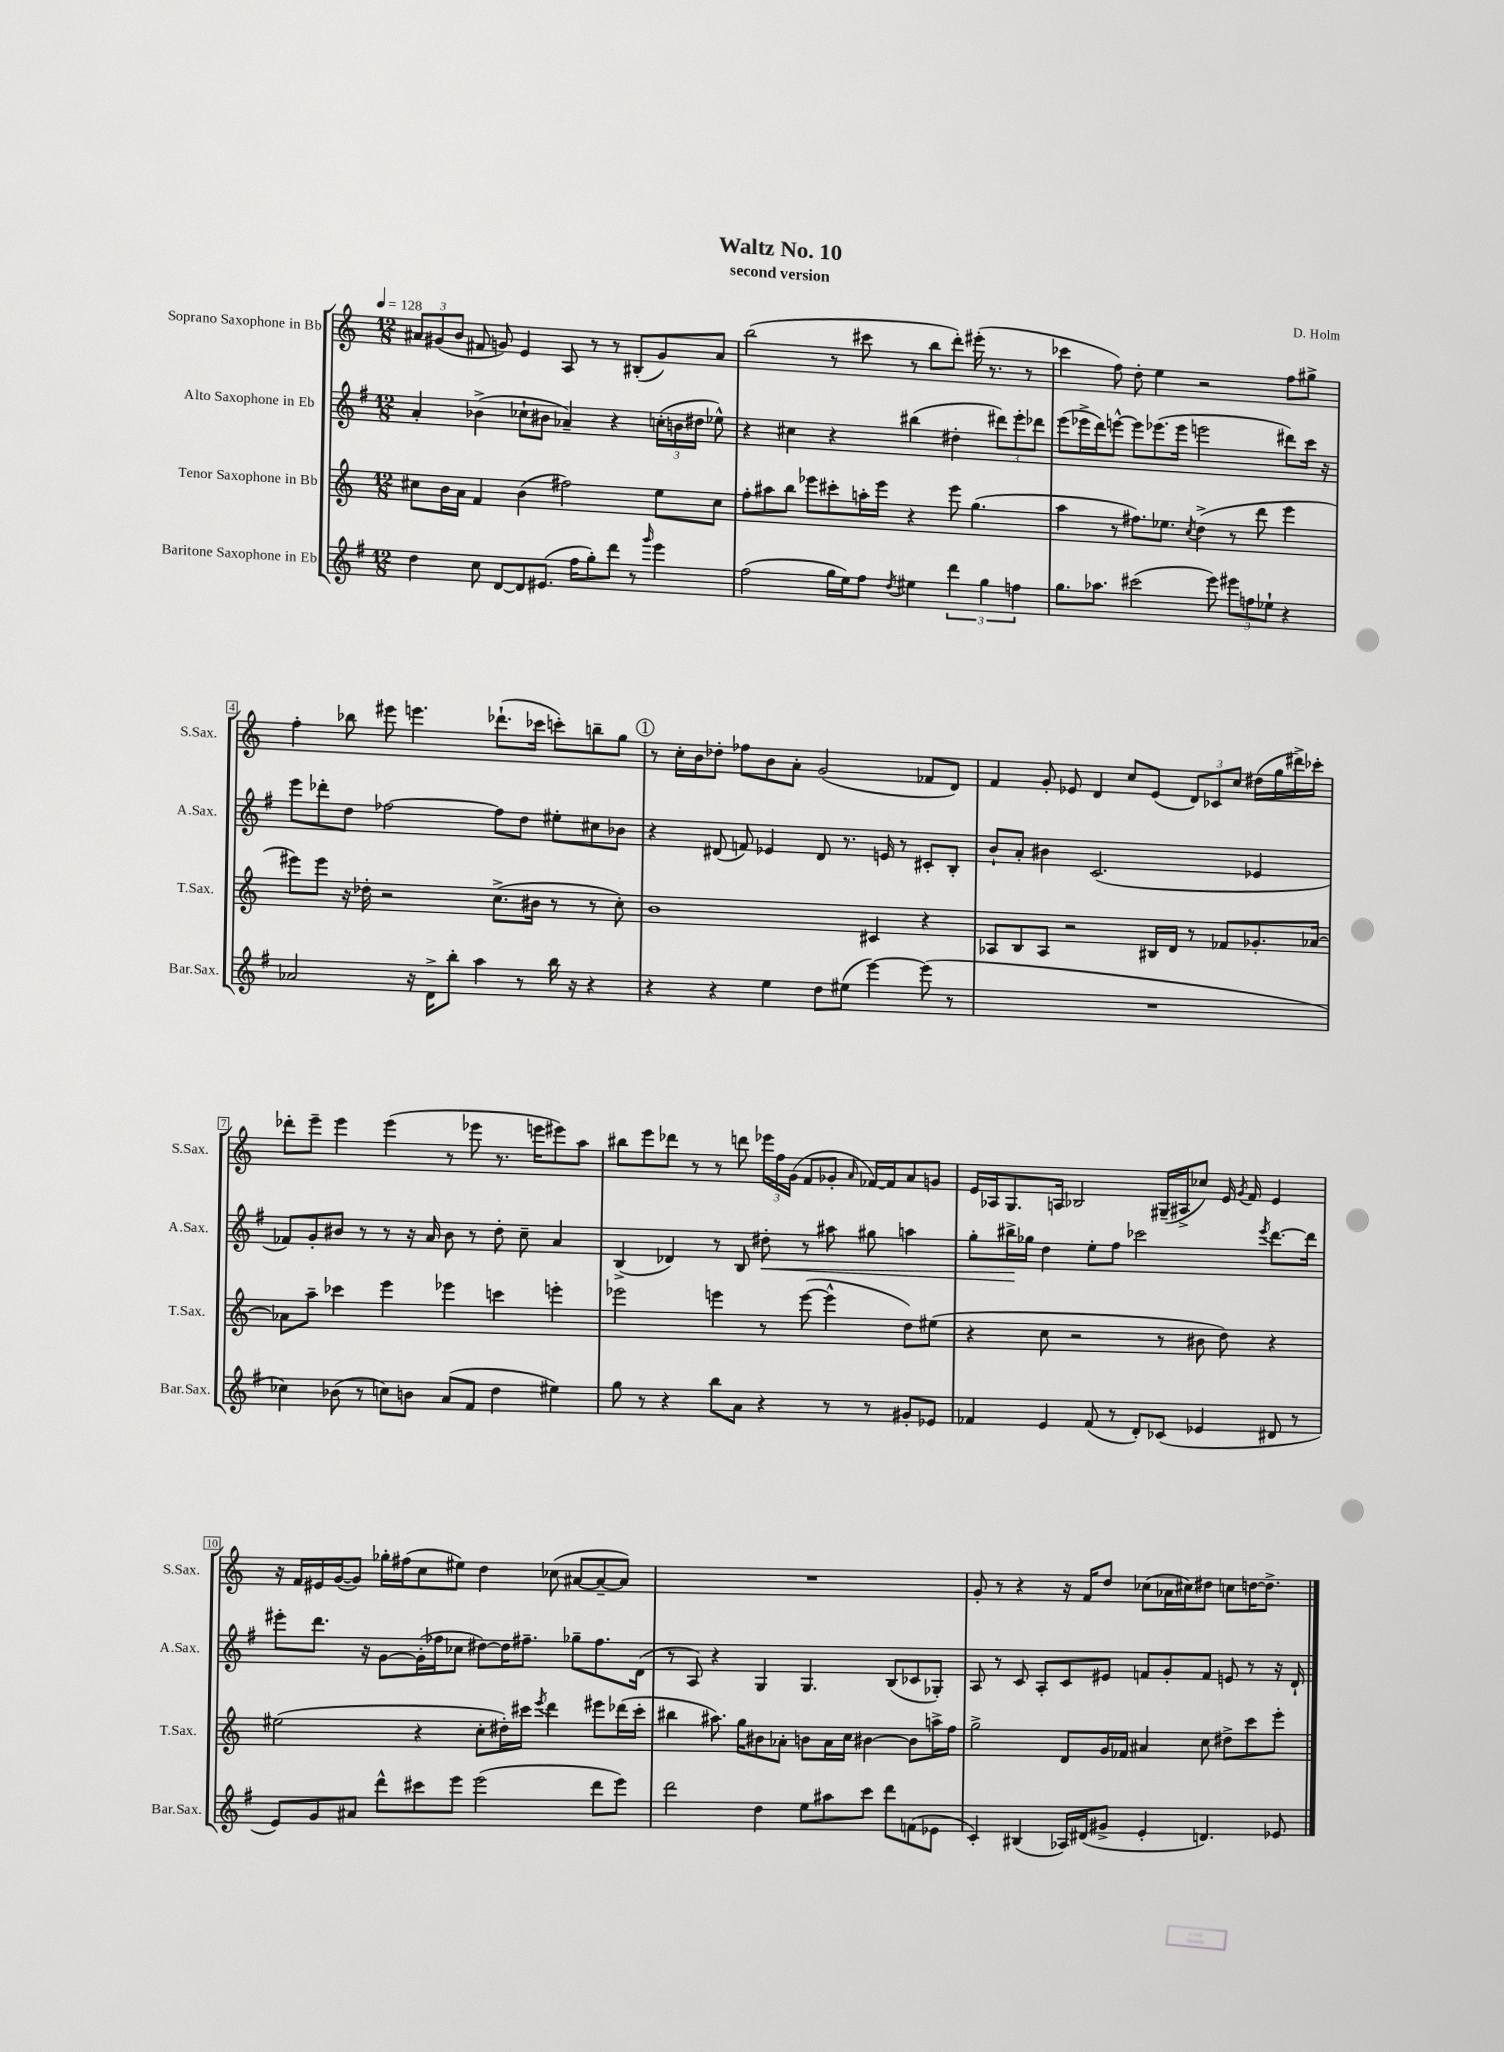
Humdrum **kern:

**kern	**kern	**kern	**dynam	**kern
*part4	*part3	*part2	*part2	*part1
*staff4	*staff3	*staff2	*staff2	*staff1
*I"Baritone Saxophone in Eb	*I"Tenor Saxophone in Bb	*I"Alto Saxophone in Eb	*	*I"Soprano Saxophone in Bb
*I'Bar.Sax.	*I'T.Sax.	*I'A.Sax.	*	*I'S.Sax.
*clefG2	*clefG2	*clefG2	*	*clefG2
*k[f#]	*k[]	*k[f#]	*	*k[]
*M12/8	*M12/8	*M12/8	*	*M12/8
*MM128	*MM128	*MM128	*	*MM128
=1	=1	=1	=1	=1
4dd\	8cc#X\L	4a'/	.	12a#X/L
.	.	.	.	(12g#X/
.	16b\L	.	.	.
.	.	.	.	12b/J
.	16a\JJ	.	.	.
8cc\	4f/	(4b-X^\	.	8f#X/
[8d/L	.	.	.	8gn/)
8d/]	(4b\	8cc-X`\L	.	4e/
(8.e#X/J	.	8b#X\J	.	.
.	2ff#X\)	4a-X~/)	.	8A/
16ff#\KL	.	.	.	.
8gg'\)	.	.	.	8r
8ddd\J	.	4r	.	8r
8r	.	.	.	(8B#X'/L
16qqggg/	.	.	.	.
4eee\	8ee\L	(24ccn'\LL	.	8g/)
.	.	24bn\	.	.
.	.	24dd#X\JJ	.	.
.	8cc#\J	8ee-X^^\)	.	8a#/J
=2	=2	=2	=2	=2
(2ff#\	8ff'\L	4r	.	(2bb\
.	8aa#X\	.	.	.
.	8bb\J	4cc#X\	.	.
.	8eee-X\L	.	.	.
16gg\LL	8ccc#X'\	4r	.	8r
16ee\J)	.	.	.	.
8ff#\J	16aan'\L	.	.	8ccc#X\
.	16eee-\JJ	.	.	.
8qdd/	.	.	.	.
4ee#X\	4r	(4bb#X\	.	8r
.	.	.	.	8bb\L
6ddd\	8eee-\	4dd#X'\	.	8ddd'\J)
.	(4.gg\	.	.	(16eee#X'\
6gg\	.	.	.	.
.	.	.	.	8.r
.	.	12ddd#X\L)	.	.
6ffn\	.	12eee'\	.	.
.	.	.	.	8r
.	.	12ddd-X\J	.	.
=3	=3	=3	=3	=3
8.gg\L	4aa\	(8eee\L	.	4ccc-X\
.	.	16eee-X^\L	.	.
8.aa-X\J	.	16ddd\J)	.	.
.	8r	[8eeen^^\J	.	8ff\)
(2ccc#X\	8.ff#X\L)	8eee\L]	.	8dd'\
.	.	(8.eee-X\	.	4ee\
.	8.ee-X\J	.	.	.
.	.	16eee-\Jk	.	.
.	8qcc/	.	.	.
.	(4dd^\	2eeen\	.	2r
8eee\)	.	.	.	.
12eee#X\L	8r	.	.	.
12ffn\	.	.	.	.
.	8ddd\	.	.	.
12ee-X`\J	.	.	.	.
4r	4eee\	8ddd#X\L)	.	8ff\L
.	.	16ccc\Jk	.	8gg#X^\J
.	.	16r	.	.
!!LO:LB:g=z
=4	=4	=4	=4	=4
2a-X/	8eee#X\L)	8eee\L	.	4ff'\
.	8eee#\J	8ddd-X'\	.	.
.	16r	8dd\J	.	8bb-X\
.	16dd-X'\	.	.	.
.	2r	[2ff-X\	.	8eee#X\
16r	.	.	.	4.eeen\
16d^\KL	.	.	.	.
8bb'\J	.	.	.	.
4aa\	.	.	.	.
.	(8.cc^\L	8ff-\L]	.	(8.ddd-X`\L
8r	.	8dd\J	.	.
.	16b#X\Jk	.	.	16ccc-X\Jk
16bb\	8r	8ee#X'\L	.	8cccn'\L)
16r	.	.	.	.
4r	8r	8cc#X\	.	8bbn~\
.	8cc'\)	8b-X\J	.	8gg\J
!!LO:REH:place=s1:t=1
=5	=5	=5	=5	=5
4r	1b	4r	.	8r
.	.	.	.	16cc'\LL
.	.	.	.	16b\J
4r	.	(8d#X/	.	8dd-X'\J
.	.	8fn/)	.	8ff-X\L
4ee\	.	4e-X/	.	8b\
.	.	.	.	8a'\J
8dd\L	.	8d#/	.	(2g/
(8ee#X\J	.	8.r	.	.
[4eee\)	4c#X/	.	.	.
.	.	16en/	.	.
.	.	8r	.	.
(8eee\]	4r	8c#X'/L	.	8f-X/L
8r	.	8B'/J	.	8d/J)
=6	=6	=6	=6	=6
1.r	8A-X/L	8b`/L	.	4f/
.	8B/	8a'/J	.	.
.	8A-/J	4b#X\	.	8g'/
.	2r	.	.	8e-X/
.	.	(2.c/	.	4d/
.	.	.	.	8cc/L
.	16B#X/LL	.	.	(8e-/J
.	16d/JJ	.	.	.
.	8r	.	.	12d/L)
.	.	.	.	12c-X/
.	8f-X/L	.	.	.
.	.	.	.	12cc/J
.	8.g-X'/	4e-X/	.	(16dd#X\LL
.	.	.	.	16gg\
.	.	.	.	16ddd#X^\)
.	[16a-X/Jk	.	.	16ccc-X'\JJ
!!LO:LB:g=z
=7	=7	=7	=7	=7
4cc-X\)	8a-X\L]	8f-X/L)	.	8ddd-X'\L
.	8aa~\J	8g'/	.	8eee~\J
(8b-X\	4ccc-X\	8b#X/J	.	4eee\
8r	.	8r	.	.
8ccn\L)	4eee\	8r	.	(4eee\
8bn\J	.	16r	.	.
.	.	16a/	.	.
(8a/L	4eee-X\	8b#\	.	8r
8f#/J	.	8r	.	8eee-X\
4dd\	4cccn\	8dd'\	.	8.r
.	.	8cc~\	.	.
.	.	.	.	16eeen\KL
4ee#X\)	4eeen'\	4a/	.	8eee#X\)
.	.	.	.	8aa\J
=8	=8	=8	=8	=8
8gg\	2eee-X\	(4B^/	.	8bb#X\L
8r	.	.	.	8eee\
4r	.	4d-X/)	.	8ddd-X\J
.	.	.	.	8r
8bb\L	4eeen\	8r	.	8r
8a\J	.	8B/	.	8dddn\
!	!	!	!LO:HP:b	!
4r	8r	8dd#X'\	<	24eee-X\LL
.	.	.	.	24ff\
.	.	.	.	(24g\JJ
.	([8eee\	8r	.	8f/L
8r	4eee^^\]	8aa#X\	.	8g-X'/J
.	.	.	.	16qqa/
8r	.	8gg#X\	.	[16f-X/LL)
.	.	.	.	16f-/J]
8g#X'/L	8dd\L)	4aan\	.	8a/
8e-X/J	(8ee#X\J	.	.	8gn/J
=9	=9	=9	=9	=9
4f-X/	4r	8gg'\L	.	16e/LL
.	.	.	.	16A-X/J
.	.	16bb#X^\L	.	8.G/
.	.	16gg-X\JJ	[	.
4e/	8cc\	4dd\	.	.
.	.	.	.	16An/Jk
.	2r	.	.	2B-X/
(8f-/	.	8ee'\L	.	.
8r	.	8ff#\J	.	.
8d'/L)	.	2ccc-X\	.	.
(8c-X/J	8r	.	.	(16G#X~/LL
.	.	.	.	16A#X^/J
4e-X/	8b#X\	.	.	8cc-X/J)
.	8dd\)	.	.	16e/
.	.	.	.	8qg/
.	.	.	.	16f/
.	.	8qeee/	.	.
8d#X/	4r	[8.ddd\L	.	4e/
8r	.	.	.	.
.	.	16ddd\Jk]	.	.
!!LO:LB:g=z
=10	=10	=10	=10	=10
8e/L)	(2ee#X\	8eee#X'\L	.	16r
.	.	.	.	16f/LL
8g/	.	8.ddd\J	.	16e#X/
.	.	.	.	([16g/J
8a#X/J	.	.	.	8g/J])
.	.	16r	.	.
8ddd^^\L	.	[8g\L	.	16gg-X'\LL
.	.	.	.	(16ff#X\J
8ccc#X\	4r	(16g'\L]	.	8cc\
.	.	16ff-X\J	.	.
8eee\J	.	8cc-X\J	.	8ee#X\J)
(2eee\	8cc'\L	[8dd#X\L)	.	4dd\
.	16dd#X'\L)	16dd#\K]	.	.
.	16ccc#X\JJ	8.ff#X~\J	.	.
.	8qeee/	.	.	.
.	4ddd\	.	.	(8cc-X\
.	.	8gg-X~\L	.	[8a#X/L
8ddd\L	8eee#X\L	8.ff#\	.	8a#~/_
8eee\J)	(16ddd-X\L	.	.	8a#/J])
.	16ccc#'\JJ	(16d\Jk	.	.
=11	=11	=11	=11	=11
2ddd\	4bb#X\	8r	.	1.r
.	.	8A/)	.	.
.	8.aa#X\)	4r	.	.
.	16gg\KL	.	.	.
4dd\	8b#X\	4G/	.	.
.	8a-X'\J	.	.	.
8ee\L	8bn\L	4.G/	.	.
8aa#X\	16a-\L	.	.	.
.	16cc\JJ	.	.	.
8ccc\J	[4b#X\	.	.	.
8ddd\L	.	(8B/L	.	.
(8fn\	8b#\L]	8c-X/	.	.
8e-X\J	16aan^\L	8G-X'/J)	.	.
.	16ff\JJ	.	.	.
=12	=12	=12	=12	=12
4c'/)	2gg^\	8A/	.	8g'/
.	.	8r	.	8r
(4B#X/	.	8c/	.	4r
.	.	8A'/L	.	.
16A-X/LL)	8d/L	8c/	.	16r
(16d#X/J	.	.	.	16f/KL
8g#X^/J	16g/L	8e#X/J	.	8dd/J
.	16f-X/JJ	.	.	.
4e'/	4a#X/	8fn/L	.	(8cc-X\L
.	.	8g'/	.	16a-X\L
.	.	.	.	16cc#X\J)
4.dn/)	8cc\	8f/J	.	8dd#X\J
.	8dd#X^\L	8en/	.	8ccn\L
.	8ccc\	8r	.	[16ddn\K
.	.	.	.	8.dd^\J]
8e-X/	8eee'\J	16r	.	.
.	.	16d`/	.	.
==	==	==	==	==
*-	*-	*-	*-	*-
